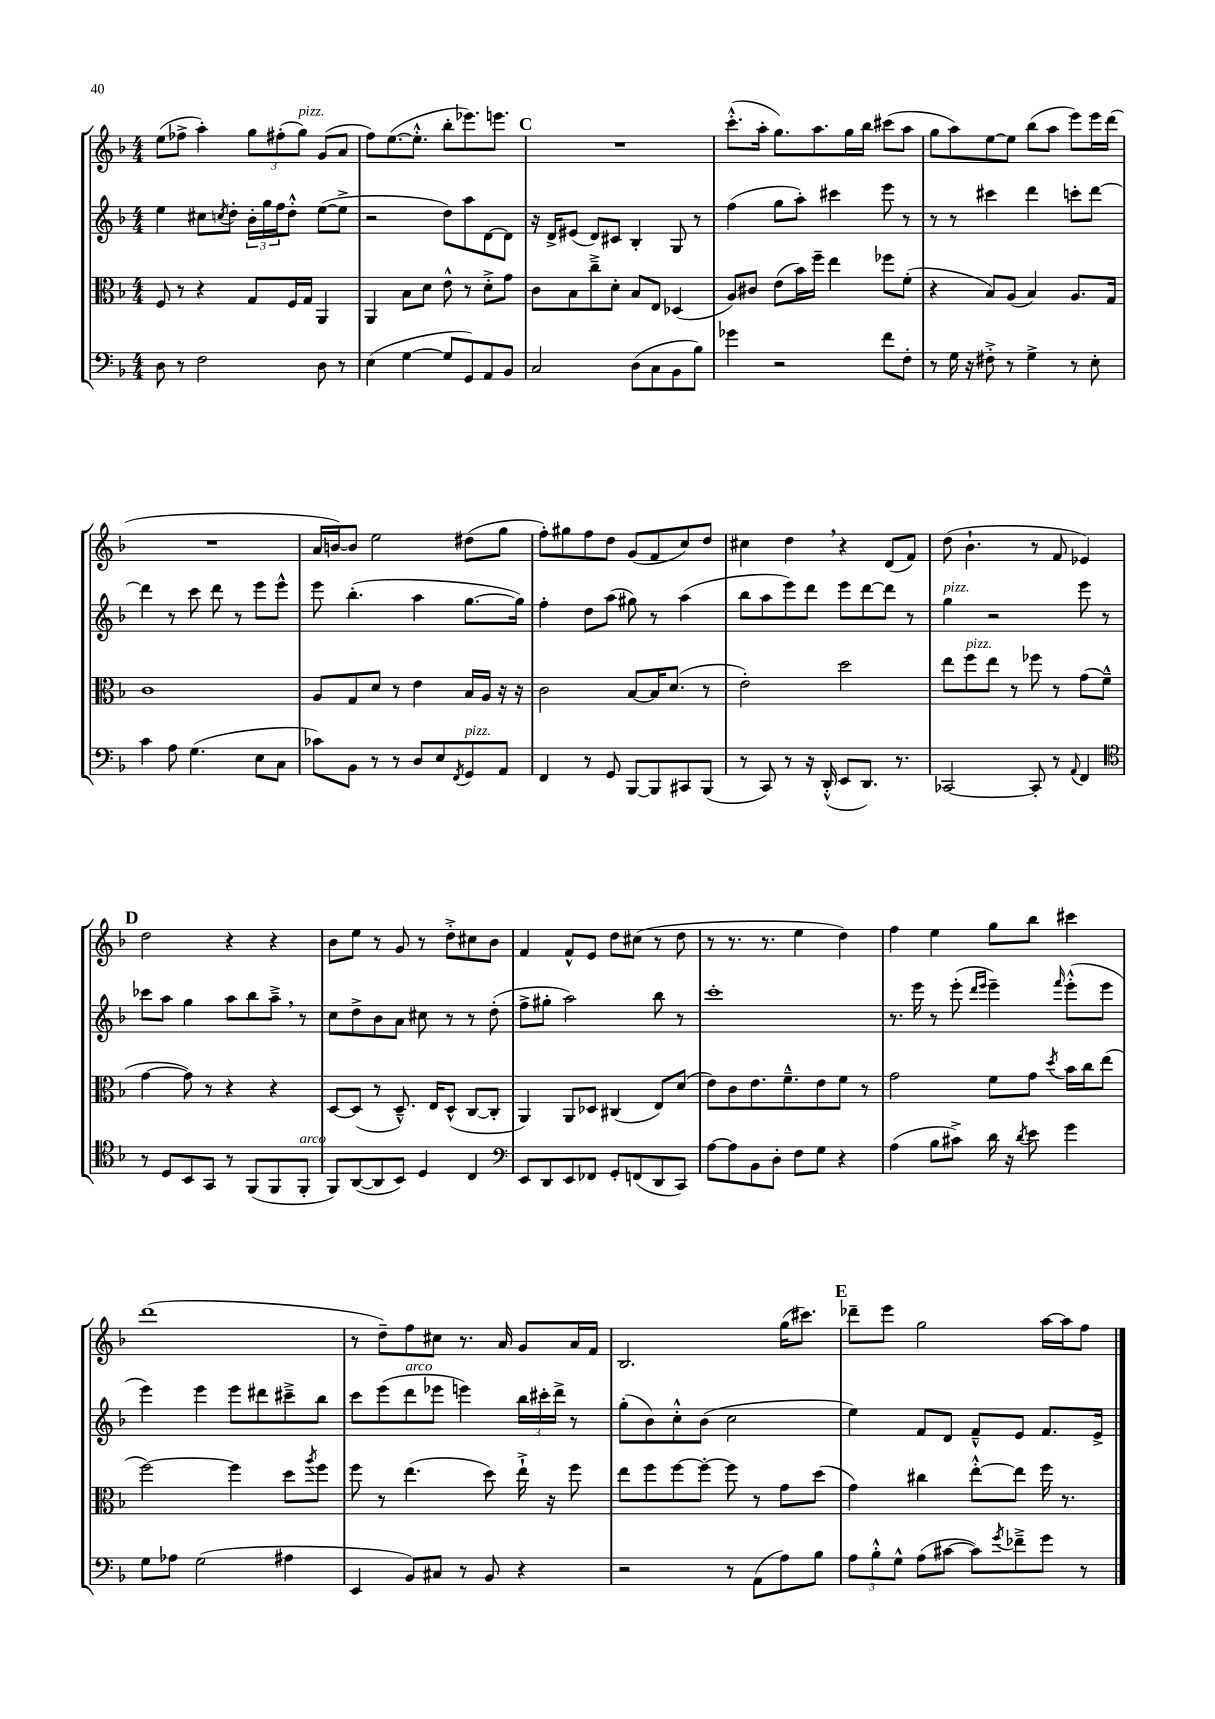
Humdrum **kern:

**kern	**kern	**kern	**kern
*staff4	*staff3	*staff2	*staff1
*clefF4	*clefC3	*clefG2	*clefG2
*k[b-]	*k[b-]	*k[b-]	*k[b-]
*M4/4	*M4/4	*M4/4	*M4/4
8D\	8F/	4ee\	(8ee\L
8r	8r	.	8ff-^\J
2F\	4r	8cc#\L	4aa'\)
.	.	8qcc/	.
.	.	8dd'\J	.
.	8G/L	24b-'\LL	12gg\L
.	.	24gg\	.
.	.	24ff\J	(12ff#'\
.	16F/L	8dd'^^\J	.
.	.	.	12gg\J)
.	16G/JJ	.	.
8D\	4AA/	([8ee\L	(8g/L
8r	.	8ee^\]J	8a/J
=	=	=	=
(4E\	4AA/	2r	8ff\L)
.	.	.	([8.ee\
[4G\	8B-\L	.	.
.	.	.	8.ee'^^\]J
.	8d\J	.	.
8G/]L	8e^^\	8dd\L)	8bb-'\L
8GG/)	8r	8aa\	8.eee-\)
8AA/	8d'^\L	[8d\	.
.	.	.	8.eee\J
8BB-/J	8g\J	8d\]J	.
=	=	=	=
2C/	8c\L	16r	1r
.	.	16d^/LK	.
.	8B-\	(8e#/J	.
.	8cc~^\	8d/L)	.
.	8d'\J	8c#/J	.
(8D\L	8B-/L	4B-'/	.
8C\	8E/J	.	.
8BB-\	(4D-/	8G/	.
8B-\J)	.	8r	.
=	=	=	=
4g-\	8A/L)	(4ff\	(8.ccc'^^\L
.	8c#/J	.	.
.	.	.	16aa'\Jk
2r	(8e\L	8gg\L	8.gg\L)
.	16b-\L)	8aa'\J)	.
.	16ff~\JJ	.	8.aa\
.	4ee\	4ccc#\	.
.	.	.	16gg\L
.	.	.	16bb-\JJ
8f\L	8ff-\L	8eee\	(8ccc#\L
8F'\J	(8f'\J	8r	8aa\J
=	=	=	=
8r	4r	8r	8gg\L
16G\	.	8r	8aa\)
16r	.	.	.
8F#'^\	8B-/L)	4ccc#\	[8ee\
8r	(8A/J	.	8ee\]J
4G^\	4B-/)	4ddd\	(8bb-\L
.	.	.	8aa\J
8r	8.A/L	8ccc'\L	8eee\L)
8E'\	.	[8ddd\J	16eee\L
.	16G/Jk	.	(16ddd\JJ
=	=	=	=
4c\	1c	4ddd\]	1r
8A\	.	8r	.
(4.G\	.	8ccc\	.
.	.	8ddd\	.
.	.	8r	.
8E\L	.	8eee\L	.
8C\J	.	8eee^^\J	.
=	=	=	=
8c-\L)	8A/L	8eee\	16a/LL
.	.	.	[16b/J)
8BB-\J	8G/	(4.bb-'\	8b/]J
8r	8d/J	.	2ee\
8r	8r	.	.
8D/L	4e\	4aa\	.
8E/	.	.	.
8qFF/	.	.	.
8GG/	16B-/LL	[8.gg\L	(8dd#\L
.	16A/JJ	.	.
8AA/J	16r	.	8gg\J
.	16r	16gg\]Jk)	.
=	=	=	=
4FF/	2c\	4ff'\	8ff'\L)
.	.	.	8gg#\
8r	.	8dd\L	8ff\
8GG/	.	(8aa\J	8dd\J
[8BBB-/L	[8B-/L	8gg#\)	(8g/L
8BBB-/]	16B-/]K	8r	8f/
.	(8.d/J	.	.
8CC#/	.	(4aa\	8cc/)
(8BBB-/J	8r	.	8dd/J
=	=	=	=
8r	2e'\)	8bb-\L	4cc#\
8CC/)	.	8aa\	.
8r	.	8eee\)	4dd\
16r	.	8ddd\J	.
(16DD'^^/	.	.	.
8EE/L	2dd\	8eee\L	4r
8.DD/J)	.	[8ddd\	.
.	.	8ddd\]J	(8d/L
8.r	.	.	.
.	.	8r	8f/J)
=	=	=	=
[2CC-/	8ee\L	4gg\	(8dd\
.	8ff\	.	4.b-`\
.	8ee\J	2r	.
.	8r	.	.
8CC-'/]	8ff-\	.	8r
8r	8r	.	8f/
8qqAA/	.	.	.
4FF/	(8g\L	8eee\	4e-/)
.	8f~^^\J	8r	.
=	=	=	=
*clefC4	*	*	*
8r	[4g\	8ccc-\L	2dd\
8D/L	.	8aa\J	.
8BB-/	8g\])	4gg\	.
8GG/J	8r	.	.
8r	4r	8aa\L	4r
(8FF/L	.	8bb-\	.
8FF/	4r	8aa~^\J	4r
8FF'/J	.	8r	.
=	=	=	=
8FF/L)	[8D/L	8cc\L	8b-\L
([8AA/	(8D/]J	8dd^\	8ee\J
8AA/]	8r	8b-\	8r
8BB-/J)	8.D~^^/)	8a\J	8g/
4D/	.	8cc#\	8r
.	16E/LK	.	.
.	(8D^^/J	8r	8dd'^\L
4C/	[8C/L	8r	8cc#\
.	8C'/]J	(8dd'\	8b-\J
=	=	=	=
*clefF4	*	*	*
8EE/L	4AA/)	8ff^\L	4f/
8DD/	.	8gg#'\J	.
8EE/	8AA/L	2aa\)	8f^^/L
8FF-/J	8D-/J	.	8e/J
8GG'/L	(4C#/	.	8dd\L
(8FF/	.	.	(8cc#\J
8DD/	8E/L)	8bb-\	8r
8CC/J)	(8d/J	8r	8dd\
=	=	=	=
[8A\L	8e\L)	1ccc'	8r
8A\]	8c\	.	8.r
8BB-\	8.e\	.	.
.	.	.	8.r
8D'\J	.	.	.
.	8.f~^^\	.	.
8F\L	.	.	4ee\
8G\J	8e\	.	.
4r	8f\J	.	4dd\)
.	8r	.	.
=	=	=	=
(4A\	2g\	8.r	4ff\
.	.	16eee\	.
8B-\L	.	8r	4ee\
8c#^\J)	.	(8eee'\	.
.	.	16qqddd/LL	.
.	.	16qqeee/JJ	.
16d\	8f\L	4eee~\)	8gg\L
16r	.	.	.
8qd/	.	.	.
8e\	8g\J	.	8bb-\J
.	8qdd/	16qqfff/	.
4g\	16b-\LL	(8eee'^^\L	4ccc#\
.	16cc\J	.	.
.	(8ee\J	8eee\J	.
=	=	=	=
8G\L	[2ff\)	4eee\)	(1ddd
8A-\J	.	.	.
(2G\	.	4eee\	.
.	4ff\]	8eee\L	.
.	.	8ddd#\	.
4A#\	8dd\L	8ccc#~^\	.
.	8qaa/	.	.
.	8ff\J	8bb-\J	.
=	=	=	=
4EE/	8ff\	8ccc\L	8r
.	8r	(8eee\	8dd~\L)
8BB-/L)	(4.ee\	8ddd\	8ff\
8C#/J	.	8eee-\J	8cc#\J
8r	.	4eee\)	8.r
8BB-/	8dd\)	.	.
.	.	.	16a/
4r	16ee`^\	24bb-\LL	8g/L
.	.	24ccc#'\	.
.	16r	.	.
.	.	24ddd^\JJ	.
.	8ff\	8r	16a/L
.	.	.	16f/JJ
=	=	=	=
2r	8ee\L	(8gg'\L	2.B-/
.	8ff\	8b-\)	.
.	[8ff\	8cc'^^\	.
.	8ff'\_J	(8b-\J	.
8r	8ff\]	2cc\	.
(8AA\L	8r	.	.
8A\)	8g\L	.	(16gg\LK
.	.	.	8.ccc#\J)
8B-\J	(8dd\J	.	.
=	=	=	=
12A\L	4g\)	4ee\)	8ddd-~\L
12B-'^^\	.	.	.
.	.	.	8eee\J
12G^^\J	.	.	.
(8A\L	4cc#\	8f/L	2gg\
[8c#\J	.	8d/J	.
8c#\]L)	[8ee'^^\L	8f~^^/L	.
8qg/	.	.	.
8f-~^\	8ee\]J	8e/J	.
8g\J	16ff\	8.f/L	[16aa\LL
.	8.r	.	16aa\]J
8r	.	.	8ff\J
.	.	16e^/Jk	.
==	==	==	==
*-	*-	*-	*-
